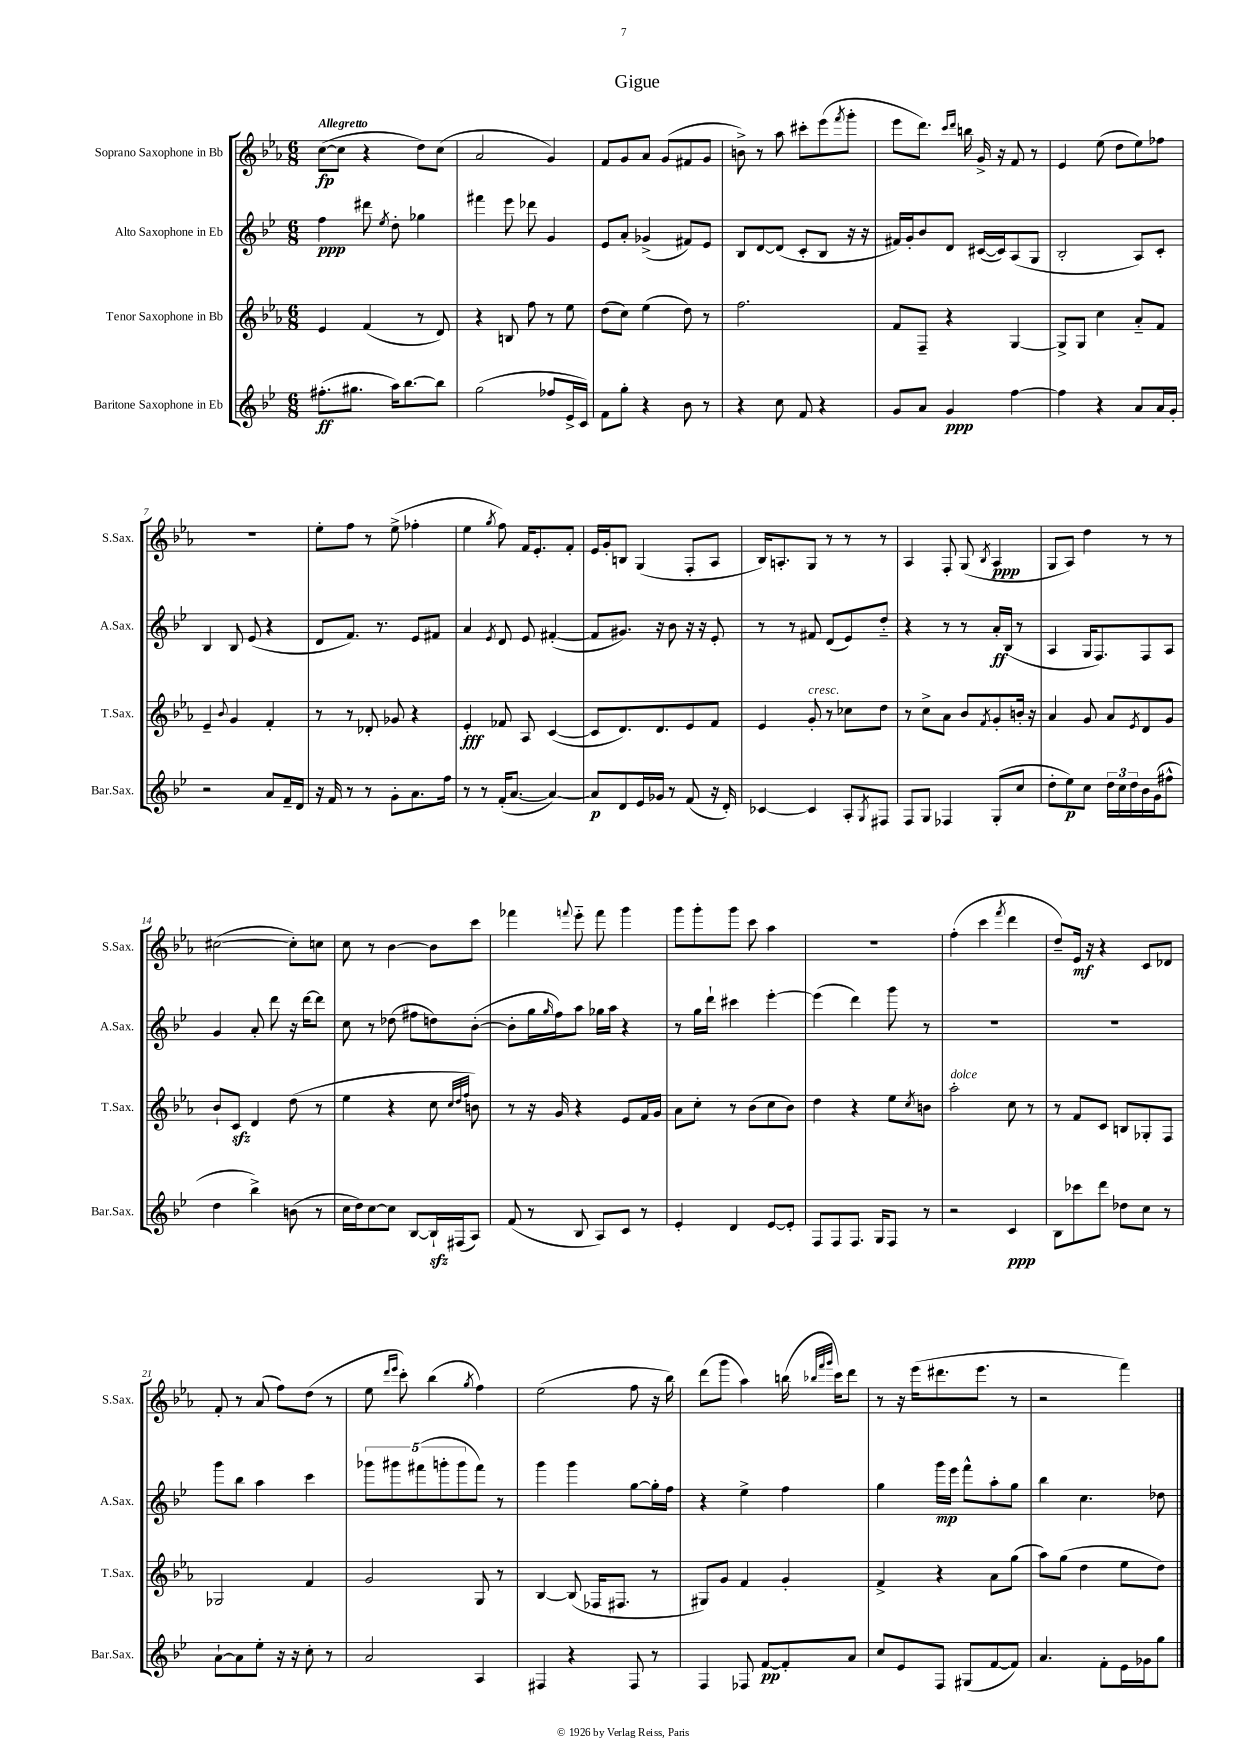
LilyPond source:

\header { title = "Gigue" }
<<
\new StaffGroup <<
\new Staff = "s0" \with { instrumentName = "Soprano Saxophone in Bb" shortInstrumentName = "S.Sax." } {
    \clef treble \key ees \major \numericTimeSignature \time 6/8 \tempo "Allegretto"
    c''8~\fp( c''8 r4 d''8) c''8( |
    aes'2 g'4) |
    f'8 g'8 aes'8 g'8( fis'8 g'8 |
    b'8->) r8 aes''8 cis'''8-. ees'''8( \acciaccatura { f'''8 } g'''8-. |
    ees'''8 d'''8.) \grace { c'''16 d'''16 } b''16 g'16-> r16 f'8 r8 |
    ees'4 ees''8( d''8 ees''8) fes''8 |
    R2. |
    ees''8-. f''8 r8 ees''8->( fes''4-. |
    ees''4 \acciaccatura { g''8 } f''8) f'16 ees'8.-. f'8-. |
    ees'16 g'16-. b8 g4( f8-. aes8 |
    bes16) a8.-. g8 r8 r8 r8 |
    aes4 f8-. g8( \acciaccatura { bes8 } aes4\ppp |
    g8 aes8) d''4 r8 r8 |
    cis''2~( cis''8-.) c''8 |
    c''8 r8 bes'4~ bes'8 c'''8 |
    fes'''4 \appoggiatura { f'''8 } ees'''8-_ f'''8 g'''4 |
    g'''8 g'''8-. g'''8 c'''8 aes''4 |
    R2. |
    f''4-.( c'''4 \acciaccatura { f'''8 } d'''4 |
    d''8--) ees'16\mf r16 r4 c'8 des'8 |
    f'8-. r8 aes'8( f''8) d''8( r8 |
    ees''8 \grace { d'''16 ees'''16 } c'''8-.) bes''4( \acciaccatura { g''8 } f''4) |
    ees''2( f''8 r16 bes''16) |
    d'''8( g'''8 aes''4) b''16( \grace { bes''32 f'''32 g'''32 } c'''16) d'''8 |
    r8 r16 ees'''16( dis'''8. ees'''8. r8 |
    r2 f'''4) \bar "|." |
}
\new Staff = "s1" \with { instrumentName = "Alto Saxophone in Eb" shortInstrumentName = "A.Sax." } {
    \clef treble \key bes \major \numericTimeSignature \time 6/8
    f''4\ppp dis'''8 \acciaccatura { ees''8 } d''8-. ges''4 |
    fis'''4 ees'''8 des'''8 g'4 |
    ees'8 a'8-. ges'4->( fis'8) ees'8 |
    bes8 d'8~ d'8( c'8-. bes8 r16 r16 |
    fis'16) g'16-. bes'8 d'8 cis'16~( cis'16) a8( g8 |
    bes2-. a8) c'8-. |
    bes4 bes8 ees'8( r4 |
    d'8 f'8.) r8. ees'8 fis'8 |
    a'4 \acciaccatura { ees'8 } d'8 ees'8 fis'4~-.( |
    fis'8 gis'8.) r16 bes'8 r16 r16 ees'8-. |
    r8 r8 fis'8 d'8( ees'8) d''8-_ |
    r4 r8 r8 a'16-.\ff bes16( r8 |
    a4 g16 f8.) f8 a8 |
    g'4 a'8-. d'''8 r16 d'''16~ d'''8 |
    c''8 r8 des''8( fis''8 d''8) bes'8~-.( |
    bes'8-. g''16 \grace { g''16 } f''16) a''8 ges''16 a''16 r4 |
    r8 g''16 d'''16-! cis'''4 ees'''4~-. |
    ees'''4( d'''4) g'''8 r8 |
    R2. |
    R2. |
    g'''8 bes''8 a''4 c'''4 |
    \tuplet 5/4 { ges'''8 gis'''8 fis'''8( g'''8-. g'''8 } fis'''8) r8 |
    g'''4 g'''4 g''8~ g''16-. f''16 |
    r4 ees''4-> f''4 |
    g''4 g'''16\mp ees'''16 f'''8-^ a''8-. g''8 |
    bes''4 c''4. des''8 \bar "|." |
}
\new Staff = "s2" \with { instrumentName = "Tenor Saxophone in Bb" shortInstrumentName = "T.Sax." } {
    \clef treble \key ees \major \numericTimeSignature \time 6/8
    ees'4 f'4( r8 d'8) |
    r4 b8 f''8 r8 ees''8 |
    d''8( c''8) ees''4( d''8) r8 |
    f''2. |
    f'8 f8-- r4 g4~ |
    g8-> g8 c''4 aes'8-_ f'8 |
    ees'4-- \appoggiatura { bes'8 } g'4 f'4-. |
    r8 r8 des'8-. ges'8 r4 |
    ees'4-.\fff fes'8 aes8 c'4~( |
    c'8 d'8.) d'8. ees'8 f'8 |
    ees'4 g'8-.^\markup { \italic "cresc." } r8 ces''8 d''8 |
    r8 c''8-> aes'8 bes'8 \acciaccatura { f'8 } g'8-. b'16-. r16 |
    aes'4 g'8 aes'8 \acciaccatura { ees'8 } d'8 g'8 |
    bes'8-! c'8\sfz d'4 d''8( r8 |
    ees''4 r4 c''8 \grace { c''32 d''32 f''32 } b'8) |
    r8 r16 g'16 r4 ees'8 f'16 g'16 |
    aes'8 c''8-. r8 bes'8( c''8 bes'8) |
    d''4 r4 ees''8 \acciaccatura { c''8 } b'8 |
    aes''2-.^\markup { \italic "dolce" } c''8 r8 |
    r8 f'8 c'8 b8 ges8-. f8 |
    ges2 f'4 |
    g'2 g8 r8 |
    bes4~ bes8( fes16 fis8. r8 |
    gis8) g'8 f'4 g'4-. |
    f'4-> r4 aes'8 g''8( |
    aes''8) g''8( d''4 ees''8 d''8) \bar "|." |
}
\new Staff = "s3" \with { instrumentName = "Baritone Saxophone in Eb" shortInstrumentName = "Bar.Sax." } {
    \clef treble \key bes \major \numericTimeSignature \time 6/8
    fis''8.-.\ff( gis''8. a''16) bes''8.~ bes''8 |
    g''2( fes''8 ees'16-> c'16) |
    f'8 g''8-. r4 bes'8 r8 |
    r4 c''8 f'8 r4 |
    g'8 a'8 g'4\ppp f''4~ |
    f''4 r4 a'8 a'16 g'16-. |
    r2 a'8 f'16-- d'16 |
    r16 f'16 r8 r8 g'8-. a'8. f''16 |
    r8 r8 f'16-.( a'8.~ a'4~) |
    a'8\p d'8 ees'16 ges'16 r8 f'8( r16 d'16-.) |
    ces'4~ ces'4 a8-. \acciaccatura { g8 } fis8 |
    f8 g8 fes4 g8-.( c''8 |
    d''8-. ees''8\p) c''8 \tuplet 3/2 { d''16 c''16 d''16 } bes'16 g'16( fis''8-^ |
    d''4 bes''4->) b'8( r8 |
    c''16 d''16) c''8~ c''8 bes8~ bes16-!\sfz fis16( a8) |
    f'8( r8 bes8 a8) c'8 r8 |
    ees'4-. d'4 ees'8~ ees'8-. |
    f8 f8 f8. g16 f8 r8 |
    r2 c'4\ppp |
    bes8 ces'''8 d'''8 des''8 c''8 r8 |
    a'8~-! a'8 ees''8-. r16 r16 c''8-. r8 |
    a'2 a4 |
    fis4 r4 fis8 r8 |
    f4 fes8 f'8~\pp f'8-. a'8 |
    c''8 ees'8 f8 gis8( f'8~ f'8) |
    a'4. f'8-. ees'16 ges'16 g''8 \bar "|." |
}
>>
>>
